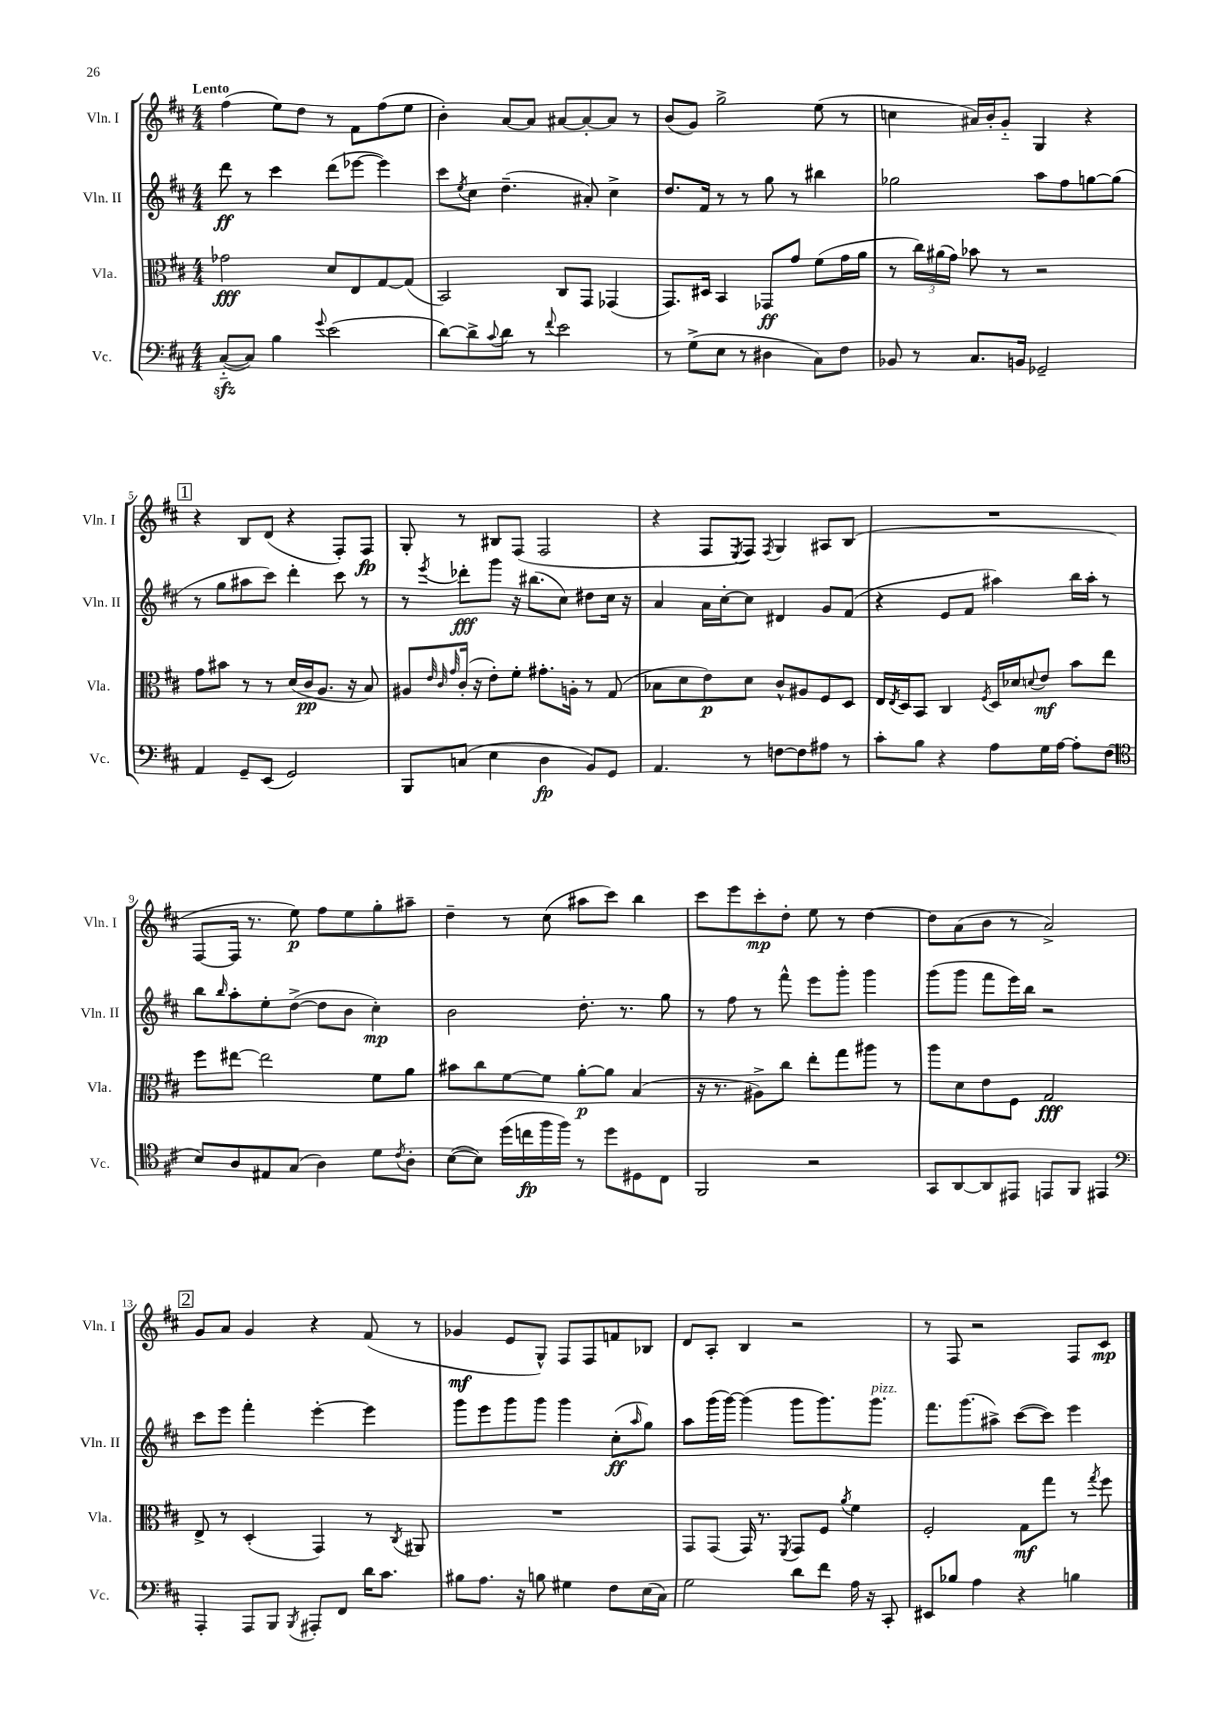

**kern	**kern	**kern	**kern
*staff4	*staff3	*staff2	*staff1
*clefF4	*clefC3	*clefG2	*clefG2
*k[f#c#]	*k[f#c#]	*k[f#c#]	*k[f#c#]
*M4/4	*M4/4	*M4/4	*M4/4
([8C#'~/L	2g-\	8ddd\	(4ff#\
8C#/]J)	.	8r	.
4B\	.	4ccc#\	8ee\L)
.	.	.	8dd\J
8qqg/	.	.	.
(2e\	8d/L	(8ddd\L	8r
.	8E/	[8eee-\J	8f#\L
.	[8G/	4eee-\])	(8ff#\
.	(8G/]J	.	8ee\J
=	=	=	=
[8d\L)	2BB/)	8ccc#\L	4b'\)
.	.	8qee/	.
8d^\]	.	8cc#\J	.
8qqc#/	.	.	.
8d\J	.	(4.dd~\	[8a/L
8r	.	.	8a/]J
8qqf#/	.	.	.
2e\	8C#/L	.	[8a#/L
.	8GG/J	8a#'/)	8a#'/_
.	(4GG-/	4cc#^\	8a#/]J
.	.	.	8r
=	=	=	=
8r	8.GG/L)	8.dd/L	(8b/L
(8G^\L	.	.	8g/J)
.	16D#/Jk	16f#/Jk	.
8E\J	4BB/	8r	2gg^\
8r	.	8r	.
4D#\	8GG-/L	8gg\	.
.	8g/J	8r	.
8C#\L)	(8f#\L	4bb#\	(8ee\
8F#\J	16g\L	.	8r
.	16a\JJ	.	.
=	=	=	=
8BB-/	8r	2gg-\	4cc\
8r	24cc#\LL)	.	.
.	(24a#\	.	.
.	24g\JJ)	.	.
8.C#/L	8b-\	.	16a#/LL)
.	.	.	16b'/J
.	8r	.	8g'~/J
16BB/Jk	.	.	.
2GG-~/	2r	8aa\L	4G/
.	.	8ff#\	.
.	.	[8gg\	4r
.	.	(8gg\]J	.
=	=	=	=
4AA/	8g\L	8r	4r
.	8b#\J	8gg\L	.
8GG~/L	8r	8aa#\	8B/L
(8EE/J	8r	8ccc#\J)	(8d/J
2GG/)	(16d/LL	4ddd'\	4r
.	16c#/J	.	.
.	8.A/J	.	.
.	.	8ccc#\	8F#'/L)
.	16r	.	.
.	8B/)	8r	8F#/J
=	=	=	=
8BBB/L	8A#/L	8r	8G'/
.	32qqe/	.	.
.	32qqc#/	.	.
.	32qqg/	8qeee/	.
(8C/J	(16c#'/Jk	8ddd-'\L	8r
.	16r	.	.
4E\	8e'\L)	8ggg\J	8B#/L
.	8f#'\J	16r	(8F#/J
.	.	(8.bb#\L	.
4D\	8.g#'\L	.	2F#/
.	.	8cc#\J)	.
.	16A'\Jk	.	.
8BB/L)	8r	8dd#\L	.
8GG/J	(8G/	16cc#\Jk	.
.	.	16r	.
=	=	=	=
4.AA/	8B-\L	4a/	4r
.	8d\	.	.
.	8e\)	16a\LL	8F#/L
.	.	[16cc#'\J	.
.	.	.	8qE/
8r	8d\J	8cc#\]J	8F#/J)
.	.	.	8qF#/
[8F\L	8c#^^/L	4d#/	4G/
8F\]	8A#/	.	.
8A#\J	8F#/	8g/L	8A#/L
8r	8D/J	(8f#/J	(8B/J
=	=	=	=
8c#'\L	16E/LL	4r	1r
.	8qE/	.	.
.	16D/J	.	.
8B\J	8BB/J	.	.
4r	4C#/	8e/L	.
.	.	8f#/J	.
.	8qF#/	.	.
8A\L	16D/LL	4aa#\)	.
.	16d-/J	.	.
.	8qqd/	.	.
16G\L	8e/J	.	.
[16A\JJ	.	.	.
8A'\]L	8b\L	16bb\LL	.
.	.	16aa#'\JJ	.
(8F#\J	8ee\J	8r	.
=	=	=	=
*clefC4	*	*	*
8B/L)	8ff#\L	8bb\L	[8F#/L
.	.	16qqbb/	.
8A/	[8ee#\J	8aa'\	16F#/]Jk
.	.	.	8.r
8E#/	2ee#\]	8ee'\	.
(8G/J	.	([8dd^\J	8ee\)
4A\)	.	8dd\]L	8ff#\L
.	.	8b\J	8ee\
8d\L	8f#\L	4cc#'\)	8gg'\
8qc#/	.	.	.
8A'\J	8a\J	.	8aa#~\J
=	=	=	=
([8B\L	8b#\L	2b\	4dd~\
8B\]J)	8cc#\	.	.
(16dd\LL	[8f#\	.	8r
16cc\	.	.	.
16ff#\	8f#\]J	.	(8cc#\
16ff#\JJ)	.	.	.
8r	[8a'\L	8.dd'\	8aa#\L
8dd\L	8a\]J	.	8ccc#\J)
.	.	8.r	.
8D#\	(4B/	.	4bb\
8C#\J	.	8gg\	.
=	=	=	=
2FF#/	16r	8r	8ccc#\L
.	8.r	.	.
.	.	8ff#\	8eee\
.	8A#^\L)	8r	8ccc#'\
.	8cc#\J	8fff#^^\	8dd'\J
2r	8ee'\L	8eee\L	8ee\
.	8gg\	8ggg'\J	8r
.	8aa#\J	4ggg\	[4dd\
.	8r	.	.
=	=	=	=
8GG/L	8aa\L	(8ggg\L	8dd\]L
[8AA/	8d\	8ggg\J	(8a\
8AA/]	8e\	8fff#\L	8b\J
8EE#/J	8F#\J	16eee\L)	8r
.	.	16bb\JJ	.
8EE/L	2G/	2r	2a^/)
8FF#/J	.	.	.
4EE#/	.	.	.
=	=	=	=
*clefF4	*	*	*
4AAA'/	8E^/	8ccc#\L	8g/L
.	8r	8eee\J	8a/J
8AAA/L	(4D'/	4fff#'\	4g/
8BBB/J	.	.	.
8qBBB/	.	.	.
8AAA#'/L	4GG/)	[4eee'\	4r
8FF#/J	.	.	.
16d\LK	8r	4eee\]	(8f#/
8.c#\J	.	.	.
.	8qC#/	.	.
.	8AA#/	.	8r
=	=	=	=
8B#\L	1r	8ggg\L	4g-/
8.A\J	.	8eee\	.
.	.	8ggg\	8e/L
16r	.	.	.
8B\	.	8ggg\J	8G^^/J)
4G#\	.	4ggg\	8F#/L
.	.	.	8F#/
8F#\L	.	(8cc#'\L	8f/
.	.	16qqaa/	.
(16E\L	.	8gg\J)	8B-/J
16C#\JJ)	.	.	.
=	=	=	=
2G\	8GG/L	8aa\L	8d/L
.	(8GG/J	(16ggg\L	8A'/J
.	.	[16ggg\JJ)	.
.	16GG/)	(4ggg\]	4B/
.	8.r	.	.
.	8qFF#/	.	.
8d\L	8GG/L	8ggg\L	2r
8f#\J	8F#/J	8.ggg\)	.
.	8qa/	.	.
16A\	4f#\	.	.
16r	.	8.ggg\J	.
8CC#'/	.	.	.
=	=	=	=
8EE#/L	2F#'/	8.fff#\L	8r
8B-/J	.	.	8F#/
.	.	(8.ggg\	.
4A\	.	.	2r
.	.	8aa#^\J)	.
4r	8G\L	([8ccc#\L	.
.	8gg\J	8ccc#\]J)	.
4B\	8r	4eee\	8F#/L
.	8qgg/	.	.
.	8ff#\	.	8c#/J
==	==	==	==
*-	*-	*-	*-
